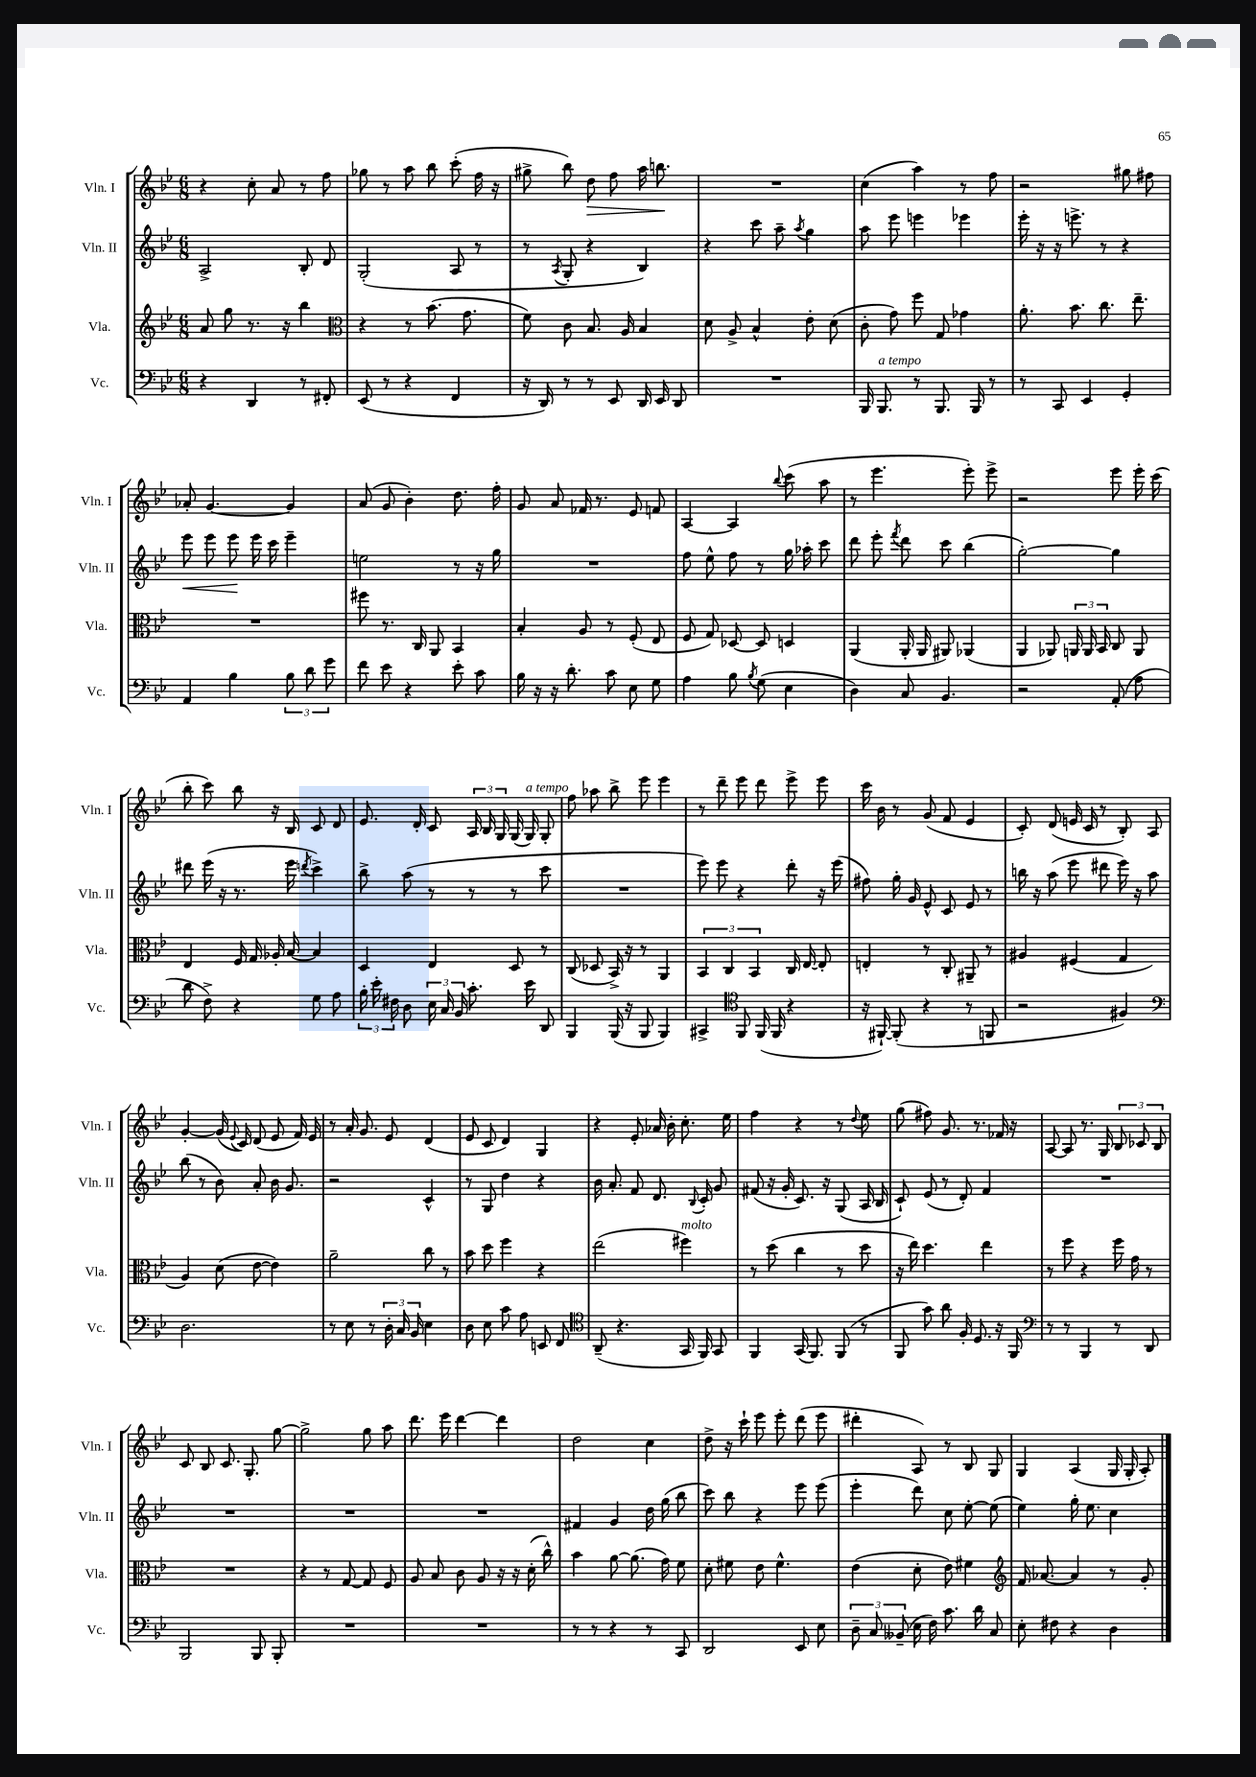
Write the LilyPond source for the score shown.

<<
\new StaffGroup <<
\new Staff = "s0" \with { instrumentName = "Vln. I" shortInstrumentName = "Vln. I" } {
    \clef treble \key bes \major \numericTimeSignature \time 6/8
    \autoBeamOff r4 c''8-. a'8 r8 f''8 |
    ges''8 r8 a''8 bes''8 c'''8-.( f''16 r16 |
    gis''8-> bes''8) d''8\> f''8 a''16 b''8.\! |
    R2. |
    c''4( a''4) r8 f''8 |
    r2 gis''8 fis''8 |
    aes'8-. g'4.~ g'4 |
    a'8( g'8 bes'4-.) d''8. f''16-. |
    g'8 a'8 fes'16 r8. ees'8 f'8 |
    a4~ a4 \appoggiatura { bes''8 } c'''8( a''8 |
    r8 ees'''4. ees'''8-.) ees'''8-> |
    r2 ees'''8 ees'''16-. c'''16( |
    bes''8-. c'''8) bes''8 r16 bes16 c'8 d'8 |
    ees'8. d'16-. c'8 \tuplet 3/2 { a16 bes16 g16 } g16( g16^\markup { \italic "a tempo" }) g8-. |
    f''8 aes''8 bes''8-> ees'''8 ees'''4 |
    r8 d'''8-- ees'''8 d'''8 ees'''8-> ees'''8 |
    c'''16 bes'16 r8 g'8( f'8 ees'4 |
    c'8-.) d'8( e'16 c'16 r8 bes8-.) a8 |
    g'4~-. g'16( \appoggiatura { ees'8 } c'16) d'8( ees'8 f'16) ees'16 |
    r8 a'16-. g'8. ees'8 d'4( |
    ees'8 c'8 d'4) g4 |
    r4 ees'8-. aes'16 bes'16-. c''8.-. ees''16 |
    f''4 r4 r8 \appoggiatura { d''8 } ees''8 |
    g''8( fis''8) g'8. r8. fes'16 r16 |
    a8~ a8 r8. g16 \tuplet 3/2 { bes8 ces'8 bes8 } |
    c'8 bes8 c'8. g8.-. g''8~ |
    g''2-> g''8 a''8 |
    d'''8. ees'''16 d'''4~ d'''4 |
    d''2 c''4 |
    d''8-> r16 c'''16-! ees'''8 ees'''8-. d'''8( ees'''8 |
    dis'''4-. a8) r8 bes8 g8 |
    g4 a4( g16 g16-. a8-.) \bar "|." |
}
\new Staff = "s1" \with { instrumentName = "Vln. II" shortInstrumentName = "Vln. II" } {
    \clef treble \key bes \major \numericTimeSignature \time 6/8
    \autoBeamOff a2-> bes8-. d'8 |
    g2-.( a8 r8 |
    r8 \acciaccatura { a8 } g8-. r4 bes4) |
    r4 c'''8 a''8-- \acciaccatura { a''8 } g''4 |
    a''8 ees'''8 e'''4 ees'''4 |
    ees'''16-. r16 r16 e'''8.-> r8 r4 |
    ees'''8\< ees'''8 ees'''8\! ees'''16 c'''16 ees'''4-- |
    e''2 r8 r16 g''16 |
    R2. |
    f''8 ees''8-^ f''8 r8 g''16 aes''16-. c'''8 |
    d'''8 ees'''8-. \acciaccatura { f'''8 } d'''8 c'''8 bes''4( |
    g''2~-.) g''4 |
    dis'''8 ees'''16( r16 r8. ees'''16 \acciaccatura { d'''8 } c'''4->) |
    bes''8-> a''8( r8 r8 r8 c'''8 |
    R2. |
    ees'''8) ees'''8 r4 d'''8-. r16 ees'''16( |
    fis''8) g''16-. g'16 ees'8-^ c'8 ees'8 r8 |
    b''16 r16 a''8( ees'''8 dis'''8 ees'''16) r16 a''8 |
    bes''8( r8 bes'8) a'8-. bes'16 g'8. |
    r2 c'4-^ |
    r8 g8 d''4 r4 |
    bes'16 a'8.-. f'8 d'8. \appoggiatura { bes8 } c'16-. g'8 |
    fis'8( r16 g'16-. c'8.) r16 g8( a16 bes16 |
    c'8-!) ees'8( r8 d'8-.) f'4 |
    R2. |
    R2. |
    R2. |
    R2. |
    fis'4 g'4 d''16 g''16( bes''8 |
    c'''8) bes''8 r4 ees'''8 ees'''8( |
    ees'''4-. d'''8) c''8 ees''8~-. ees''8( |
    ees''4) g''16-. ees''8. c''4 \bar "|." |
}
\new Staff = "s2" \with { instrumentName = "Vla." shortInstrumentName = "Vla." } {
    \clef treble \key bes \major \numericTimeSignature \time 6/8
    \autoBeamOff a'8 g''8 r8. r16 bes''4 |
    \clef alto r4 r8 bes'8.( g'8. |
    f'8) c'8 bes8. a16 bes4 |
    d'8 a8-> bes4-^ ees'8-. d'8( |
    c'8-. g'8) f''8 g8 ges'4 |
    a'8.-. bes'8. c''8. ees''8.-- |
    R2. |
    fis''8 r8. c16 a,8 bes,4 |
    bes4-. a8 r8 f8-.( ees8 |
    f8 g8) des8~ des8 d4 |
    a,4( a,16-. a,16 ais,8) aes,4( |
    a,4 aes,8) \tuplet 3/2 { a,16 a,16 bes,16 } c8 a,8 |
    ees4 f16 g16 aes16-. bes16~ bes4 |
    d4 ees4 d8 r8 |
    c8( des8 bes,16->) r16 r8 a,4 |
    \tuplet 3/2 { bes,4 c4 bes,4 } c16 ees16~ ees8-. |
    e4-. r8 c8-. ais,8-- r8 |
    ais4 fis4( g4 |
    a4) d'8( ees'8~ ees'4) |
    a'2-- c''8 r8 |
    bes'8 d''8 f''4 r4 |
    ees''2( fis''4^\markup { \italic "molto" }) |
    r8 d''8( c''4 r8 d''8 |
    r16 ees''16) d''4. ees''4 |
    r8 f''8 r4 f''16 g'16 r8 |
    R2. |
    r4 r8 g8~ g8 f8 |
    a8 bes8 c'8 a8 r16 r16 d'16-.( c''16-^) |
    bes'4 a'8~ a'8.( g'16) f'8 |
    d'8-. fis'8 ees'8 fis'4.-^ |
    ees'4( d'8-. ees'8) fis'4 |
    \clef treble f'16 aes'8.~ aes'4 r8 g'8-. \bar "|." |
}
\new Staff = "s3" \with { instrumentName = "Vc." shortInstrumentName = "Vc." } {
    \clef bass \key bes \major \numericTimeSignature \time 6/8
    \autoBeamOff r4 d,4 r8 fis,8-. |
    ees,8( r8 r4 f,4 |
    r16 d,16) r8 r8 ees,8 d,16 ees,16 d,8 |
    R2. |
    bes,,16 bes,,8.^\markup { \italic "a tempo" } r8 bes,,8. bes,,16 r8 |
    r8 c,8 ees,4 g,4-. |
    a,4 bes4 \tuplet 3/2 { bes8 d'8 g'8 } |
    f'8 ees'8 r4 ees'8-. c'8 |
    bes16 r16 r16 d'8.-. c'8 ees8 g8 |
    a4 bes8 \acciaccatura { bes8 } g8( ees4 |
    d4) c8 bes,4. |
    r2 a,8-.( a8 |
    d'8 f8->) r4 g8 a8 |
    \tuplet 3/2 { bes16-. ees'16-. fis16 } d8 \tuplet 3/2 { ees16 c16 bes,16 } c'8.-. ees'16 d,8 |
    bes,,4 bes,,16( r16 bes,,8 bes,,4) |
    cis,4-> \clef tenor f,8 f,16( f,16 r4 |
    r16 fis,16~-!) fis,8-.( r4 r8 f,8 |
    r2 fis4) |
    \clef bass d2. |
    r8 ees8 r8 \tuplet 3/2 { d16-. c16 bes,16 } ees4 |
    d8 ees8 c'8 a8 e,8 f,8 |
    \clef tenor a,8--( r4. g,16 f,16) g,8 |
    f,4 g,16( f,8.) f,8( r8 |
    f,8 g'8) a'8 f16-. d8. r16 f,16 |
    \clef bass r8 r8 bes,,4 r8 d,8 |
    bes,,2 bes,,8 bes,,8-. |
    R2. |
    R2. |
    r8 r8 r4 r8 c,8 |
    d,2 ees,8 ees8 |
    \tuplet 3/2 { d8-- c8 beses,8--( } ees16 f16) c'8. d'16 c8 |
    ees8-. fis8 r4 d4 \bar "|." |
}
>>
>>
\layout { \context { \Score \remove "Bar_number_engraver" } }
